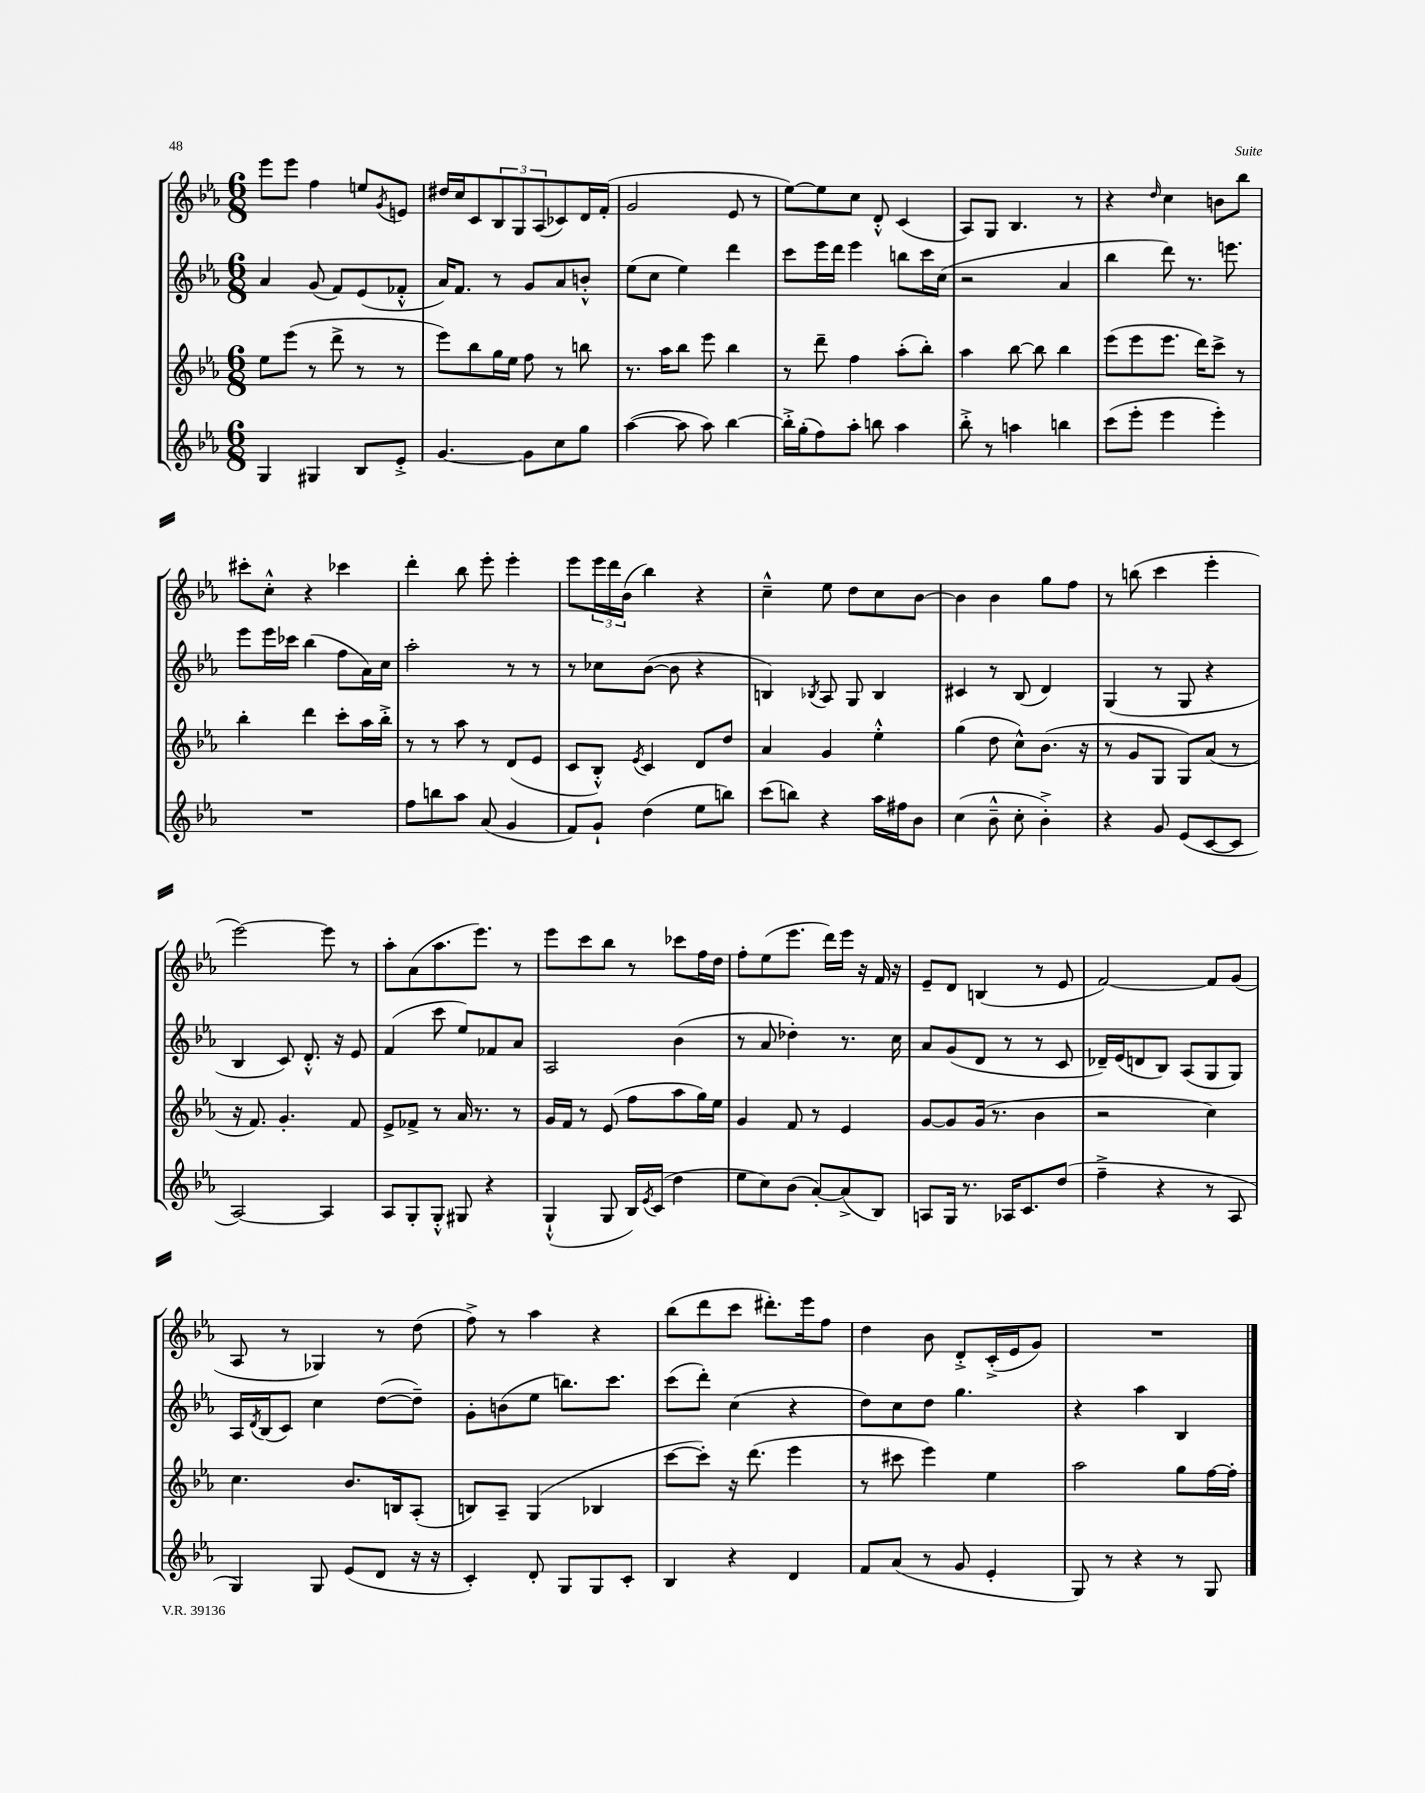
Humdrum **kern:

**kern	**kern	**kern	**kern
*part4	*part3	*part2	*part1
*staff4	*staff3	*staff2	*staff1
*clefG2	*clefG2	*clefG2	*clefG2
*k[b-e-a-]	*k[b-e-a-]	*k[b-e-a-]	*k[b-e-a-]
*M6/8	*M6/8	*M6/8	*M6/8
=56	=56	=56	=56
4G/	8ee-\L	4a-/	8eee-\L
.	(8eee-\J	.	8eee-\J
4G#X/	8r	(8g/	4ff\
.	8ddd^\	8f/L)	.
8B-/L	8r	(8e-/	8een/L
.	.	.	8qg/
8e-'^/J	8r	8f-X'^^/J	8en/J
=57	=57	=57	=57
[4.g/	8eee-\L)	16a-/KL)	16dd#X/LL
.	.	8.f/J	16cc/J
.	8bb-\	.	8c/
.	16gg\L	8r	12B-/
.	16ee-\JJ	.	.
.	.	.	12G/
8g\L]	8ff\	8g/L	.
.	.	.	(12A-/
8cc\	8r	8a-/	8c-X/)
8gg\J	8bbn\	8bn'^^/J	16d/L
.	.	.	(16f'/JJ
=58	=58	=58	=58
([4aa-\	8.r	(8ee-\L	2g/
.	.	8cc\J	.
.	16aa-\KL	.	.
8aa-\]	8bb-\J	4ee-\)	.
8aa-\)	8eee-\	.	.
[4bb-\	4bb-\	4ddd\	8e-/
.	.	.	8r
=59	=59	=59	=59
16bb-'^\LL]	8r	8ccc\L	[8ee-\L)
(16gg'\J	.	.	.
8ff\)	8ddd~\	16eee-\L	8ee-\]
.	.	16ddd\JJ	.
8aa-'\J	4ff\	4eee-\	8cc\J
8bbn\	.	.	8d'^^/
4aa-\	(8aa-'\L	8bbn\L	(4c/
.	8bb-'\J)	16ccc\L	.
.	.	(16cc\JJ	.
=60	=60	=60	=60
8bb-'^\	4aa-\	2r	8A-/L)
8r	.	.	8G/J
4aan\	[8bb-\	.	4.B-/
.	8bb-\]	.	.
4bbn\	4bb-\	4a-/	.
.	.	.	8r
=61	=61	=61	=61
(8ccc\L	(8eee-\L	4bb-\	4r
8eee-'\J	8eee-\	.	.
.	.	.	16qqdd/
4eee-\	8.eee-\J	8ddd\)	4cc\
.	.	8.r	.
.	16ddd\KL)	.	.
4eee-'\)	8ccc^\J	.	8bn\L
.	.	8.eeen\	.
.	8r	.	8bb-\J
!!LO:LB:g=z
=62	=62	=62	=62
2.r	4bb-'\	8eee-\L	8ccc#X'\L
.	.	16eee-\L	8cc'^^\J
.	.	16ccc-X\JJ	.
.	4ddd\	(4bb-\	4r
.	8ccc'\L	8ff\L	4ccc-X\
.	16aa-\L	16a-\L)	.
.	16bb-'^\JJ	16cc\JJ	.
=63	=63	=63	=63
8ff\L	8r	2aa-'\	4ddd'\
8bbn\	8r	.	.
8aa-\J	8aa-\	.	8bb-\
(8a-/	8r	.	8eee-'\
4g/	(8d/L	8r	4eee-'\
.	8e-/J	8r	.
=64	=64	=64	=64
8f/L)	8c/L	8r	8eee-\L
8g`/J	8B-'^^/J)	8cc-X\L	24eee-\L
.	.	.	24ddd\
.	.	.	(24b-\JJ
.	8qe-/	.	.
(4dd\	4c/	([8b-\J	4bb-\)
.	.	8b-\]	.
8ee-\L	8d/L	4r	4r
8bbn\J)	8dd/J	.	.
=65	=65	=65	=65
(8ccc\L	4a-/	4Bn/)	4cc~^^\
8bbn\J)	.	.	.
.	.	8qB-X/	.
4r	4g/	8A-/	8ee-\
.	.	8G/	8dd\L
16aa-\LL	4ee-'^^\	4B-/	8cc\
16ff#X\J	.	.	.
8b-\J	.	.	[8b-\J
=66	=66	=66	=66
(4cc\	(4gg\	4c#X/	4b-\]
8b-~^^\	8dd\	8r	4b-\
8cc'\	8cc^^\L)	(8B-/	.
4b-'^\)	(8.b-\J	4d/)	8gg\L
.	.	.	8ff\J
.	16r	.	.
=67	=67	=67	=67
4r	8r	(4G/	8r
.	8g/L	.	(8bbn\
8g/	8G/J	8r	4ccc\
(8e-/L	8G/L)	8G/	.
[8c/	(8a-/J	4r	4eee-'\
8c/J]	8r	.	.
!!LO:LB:g=z
=68	=68	=68	=68
[2A-/)	16r	4B-/	[2eee-\)
.	8.f/)	.	.
.	4.g'/	8c/)	.
.	.	8.d'^^/	.
4A-/]	.	.	8eee-\]
.	.	16r	.
.	8f/	8e-/	8r
=69	=69	=69	=69
8A-/L	8e-^/L	(4f/	8aa-'\L
8G'/	8f-X^/J	.	(8a-\
8G'^^/J	8r	8ccc\	8.aa-\
8G#X/	16a-/	8ee-/L)	.
.	8.r	.	8.eee-\J)
4r	.	8f-X/	.
.	8r	8a-/J	8r
=70	=70	=70	=70
(4G`^^/	16g/LL	2A-/	8eee-\L
.	16f/JJ	.	.
.	8r	.	8ccc\
8G/	(8e-/	.	8bb-\J
16B-/LL)	8ff\L	.	8r
8qe-/	.	.	.
(16c/JJ	.	.	.
4dd\	8aa-\	(4b-\	8ccc-X\L
.	16gg\L)	.	16ff\L
.	16ee-\JJ	.	16dd\JJ
=71	=71	=71	=71
8ee-\L	4g/	8r	8ff'\L
8cc\)	.	8a-/	(8ee-\
(8b-\J	8f/	4dd-X'\)	8.eee-\J
[8a-'/L)	8r	.	.
.	.	.	16ddd\LL)
(8a-^/]	4e-/	8.r	16eee-\JJ
.	.	.	16r
8B-/J)	.	.	16f/
.	.	16cc\	16r
=72	=72	=72	=72
8An/L	[8g/L	8a-/L	8e-~/L
16G/Jk	8g/]	(8g/	8d/J
8.r	.	.	.
.	(16g/Jk	8d/J	(4Bn/
.	8.r	.	.
16A-X/KL	.	8r	.
8.c/	.	.	.
.	4b-\	8r	8r
(8dd/J	.	8c/	8e-/
=73	=73	=73	=73
4ff~^\	2r	16d-X~/LL)	[2f/)
.	.	(16e-/J	.
.	.	8dn/	.
4r	.	8B-/J)	.
.	.	(8A-/L	.
8r	4cc\)	8G/	8f/L]
8A-/	.	8G/J)	(8g/J
!!LO:LB:g=z
=74	=74	=74	=74
4G/)	4.cc\	16A-/LL	8A-/
.	.	8qd/	.
.	.	(16B-/J	.
.	.	8c/J)	8r
8G/	.	4cc\	4G-X/)
(8e-/L	8.b-/L	.	.
8d/J	.	([8dd\L	8r
.	16Bn/k	.	.
16r	(8A-'/J	8dd~\J])	(8dd\
16r	.	.	.
=75	=75	=75	=75
4c'/)	8Bn/L)	8g'\L	8ff^\)
.	8A-~/J	(8bn\	8r
8d'/	(4G/	8ee-\J	4aa-\
8G/L	.	8.bbn\L)	.
8G/	4B-X/	.	4r
.	.	8.ccc\J	.
8c'/J	.	.	.
=76	=76	=76	=76
4B-/	[8ccc\L	(8ccc\L	(8bb-\L
.	8ccc'\J])	8ddd'\J)	8ddd\
4r	16r	(4cc\	8ccc\J
.	(8.ddd\	.	.
.	.	.	8.ddd#X'\L)
4d/	4eee-\	4r	.
.	.	.	16eee-\k
.	.	.	8ff\J
=77	=77	=77	=77
8f/L	8r	8dd\L)	4dd\
(8a-/J	8ccc#X\	8cc\	.
8r	4eee-\)	8dd\J	8b-\
8g/	.	4.gg\	8d'^/L
4e-'/	4ee-\	.	(16c'^/L
.	.	.	16e-/J
.	.	.	8g/J)
=78	=78	=78	=78
8G/)	2aa-\	4r	2.r
8r	.	.	.
4r	.	4aa-\	.
8r	8gg\L	4B-/	.
8G/	[16ff\L	.	.
.	16ff'\JJ]	.	.
==	==	==	==
*-	*-	*-	*-
